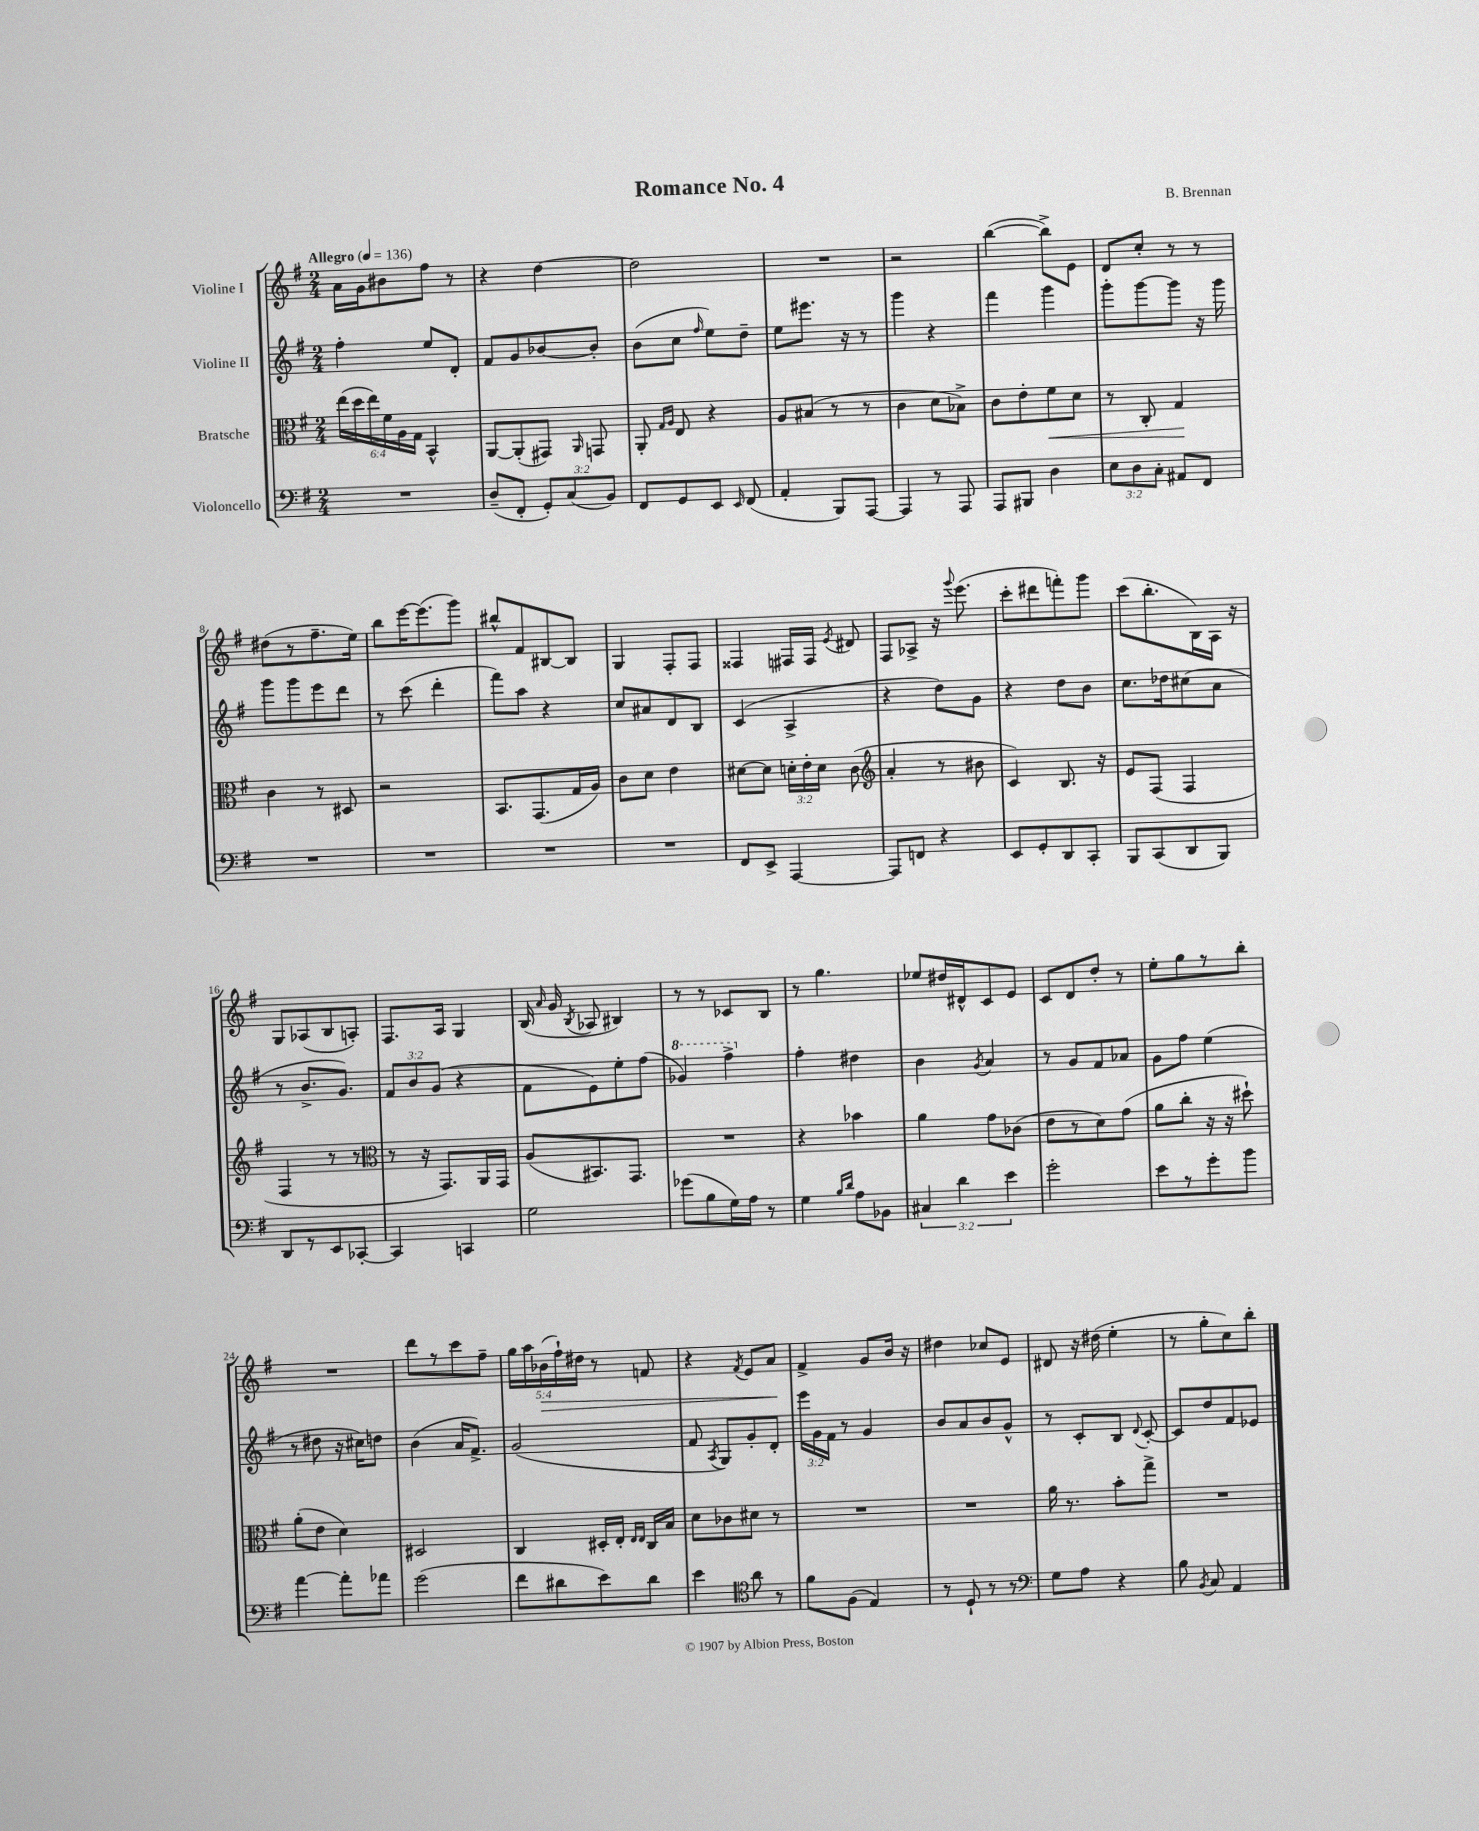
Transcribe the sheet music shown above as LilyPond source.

\header { title = "Romance No. 4" composer = "B. Brennan" }
<<
\new StaffGroup <<
\new Staff = "s0" \with { instrumentName = "Violine I" } {
    \clef treble \key g \major \numericTimeSignature \time 2/4 \override Staff.TupletNumber.text = #tuplet-number::calc-fraction-text \tempo "Allegro" 4 = 136
    \autoBeamOff a'16[ g'16 bis'8 fis''8] r8 |
    r4 d''4~ |
    d''2 |
    R2 |
    r2 |
    b''4~( b''8[->) e'8] |
    d'8[ c''8]-. r8 r8 |
    dis''8[( r8 fis''8.-- e''16]) |
    b''8[ e'''16~ e'''8.( g'''8]) |
    bis''8[-^ fis'8 bis8~ bis8] |
    g4 fis8[-. fis8] |
    fisis4 fis16[ fis16] \acciaccatura { e'8 } dis'8 |
    fis8[ aes8]-> r16 \appoggiatura { g'''8 } e'''8.( |
    c'''8[-. dis'''8 f'''8-.) g'''8] |
    c'''8[( b''8.-. b16) a16] r16 |
    g8[ aes8( b8 a8]-.) |
    fis8.[ a16] g4 |
    b16( \grace { a'16 } g'16 \acciaccatura { b8 } aes8 bis4) |
    r8 r8 ces'8[ b8] |
    r8 g''4. |
    ees''8[ dis''16 dis'16-^ c'8 e'8] |
    c'8[ d'8 d''8]-. r8 |
    e''8[-. g''8 r8 b''8]-. |
    R2 |
    d'''8[ r8 c'''8 fis''8]-- |
    \tuplet 5/4 { g''16[ a''16 bes'16\>( fis''16-!) dis''16] } r8 f'8 |
    r4 \acciaccatura { fis'8 } e'8[ a'8]\! |
    fis'4-> g'8[ b'16] r16 |
    dis''4 ces''8[ e'8] |
    dis'8 r16 dis''16( e''4-. |
    r8 g''8[-. c''8) b''8]-. \bar "|." |
}
\new Staff = "s1" \with { instrumentName = "Violine II" } {
    \clef treble \key g \major \numericTimeSignature \time 2/4 \override Staff.TupletNumber.text = #tuplet-number::calc-fraction-text
    \autoBeamOff fis''4-. e''8[ d'8]-. |
    fis'8[ g'8 bes'8~ bes'8]-. |
    b'8[( c''8] \grace { fis''16 } e''8[) d''8]-- |
    e''8[ eis'''8.] r16 r8 |
    g'''4 r4 |
    fis'''4 g'''4 |
    g'''8[-. g'''8~ g'''8] r16 g'''16 |
    g'''8[ g'''8 e'''8 d'''8] |
    r8 c'''8( d'''4-. |
    fis'''8[) a''8] r4 |
    c''8[ ais'8 d'8 b8] |
    c'4( a4-> |
    r4 d''8[) g'8] |
    r4 d''8[ b'8] |
    c''8.[ des''16 cis''8( a'8] |
    r8 b'8.[-> g'8.]) |
    \tuplet 3/2 { fis'8[ b'8 g'8]( } r4 |
    fis'8[ e'8) e''8-. fis''8]( |
    \ottava #1 ges''4) fis'''4-> \ottava #0 |
    fis''4-. dis''4 |
    b'4 \acciaccatura { g'8 } a'4 |
    r8 g'8[ fis'8 aes'8] |
    g'8[ fis''8] e''4( |
    r8 dis''8 r16 cis''16[) d''8] |
    b'4( a'16[ fis'8.]->) |
    g'2( |
    fis'8 \acciaccatura { a8 } g8[) g'8-. d'8]-. |
    \tuplet 3/2 { e'''16[ g'16 fis'16] } r8 g'4 |
    b'8[ a'8 b'8 g'8]-^ |
    r8 c'8[-. b8] \appoggiatura { d'8 } c'8~-. |
    c'8[ d''8 fis'8 ees'8] \bar "|." |
}
\new Staff = "s2" \with { instrumentName = "Bratsche" } {
    \clef alto \key g \major \numericTimeSignature \time 2/4 \override Staff.TupletNumber.text = #tuplet-number::calc-fraction-text
    \autoBeamOff \tuplet 6/4 { e''16[( d''16 e''16) fis'16 a16 g16] } b,4-^ |
    a,8[~ a,8-.( gis,8]) \grace { a,16 } g,8 |
    a,8-. \grace { g16[ a16] } e8 r4 |
    a8[ bis8]( r8 r8 |
    c'4 d'8[ bes8]->) |
    c'8[ e'8-. fis'8\< d'8] |
    r8 c8-. g4\! |
    c'4 r8 dis8 |
    r2 |
    b,8.[ g,8.( g16 a16]) |
    c'8[ d'8] e'4 |
    dis'8[~ dis'8] \tuplet 3/2 { d'16[-. e'16-. d'16] } c'8( |
    \clef treble a'4-. r8 bis'8 |
    c'4) b8. r16 |
    e'8[ fis8]( fis4 |
    fis4 r8 r8 |
    \clef alto r8 r16 g,8.[) a,16 g,16] |
    a8[( bis,8.) g,8.] |
    R2 |
    r4 bes'4 |
    a'4 g'8[ ces'8]( |
    e'8[ r8 d'8) g'8]( |
    a'8[ c''8]-. r16 r16 dis''8-!) |
    a'8[-.( e'8] d'4) |
    dis2 |
    c4 dis16[-. e16]-. \grace { e16[ e16] } c16[ b16] |
    d'8[ ces'8 dis'8] r8 |
    R2 |
    R2 |
    a'16 r8. b'8[-. g''8]-> |
    R2 \bar "|." |
}
\new Staff = "s3" \with { instrumentName = "Violoncello" } {
    \clef bass \key g \major \numericTimeSignature \time 2/4 \override Staff.TupletNumber.text = #tuplet-number::calc-fraction-text
    \autoBeamOff R2 |
    d8[--( fis,8]-. \tuplet 3/2 { g,8[-.) c8( b,8]) } |
    fis,8[ g,8 e,8] \grace { e,16 } fis,8( |
    a,4-. b,,8[) a,,8]~ |
    a,,4 r8 a,,8 |
    a,,8[ bis,,8] d4 |
    \tuplet 3/2 { e8[ d8 c8]-. } ais,8[ fis,8] |
    R2 |
    R2 |
    R2 |
    R2 |
    fis,8[ e,8]-> a,,4~ |
    a,,8[ f,8] r4 |
    e,8[ g,8-. d,8 c,8]-. |
    b,,8[ c,8( d,8 b,,8]) |
    d,8[ r8 e,8 ces,8]~-. |
    ces,4 c,4 |
    g2 |
    ges'8[( b8 g16) a16] r8 |
    g4 \grace { b16[ d'16] } a8[ bes,8] |
    \tuplet 3/2 { cis4 d'4 e'4 } |
    g'2-. |
    e'8[ r8 g'8-. b'8] |
    a'4~ a'8[-. aes'8] |
    g'2( |
    fis'8[ dis'8 e'8) dis'8] |
    e'4 \clef tenor a'8 r8 |
    fis'8[ fis8]( e4) |
    r8 d8-! r8 r8 |
    \clef bass g8[ a8] r4 |
    b8 \acciaccatura { b,8 } c8 a,4 \bar "|." |
}
>>
>>
